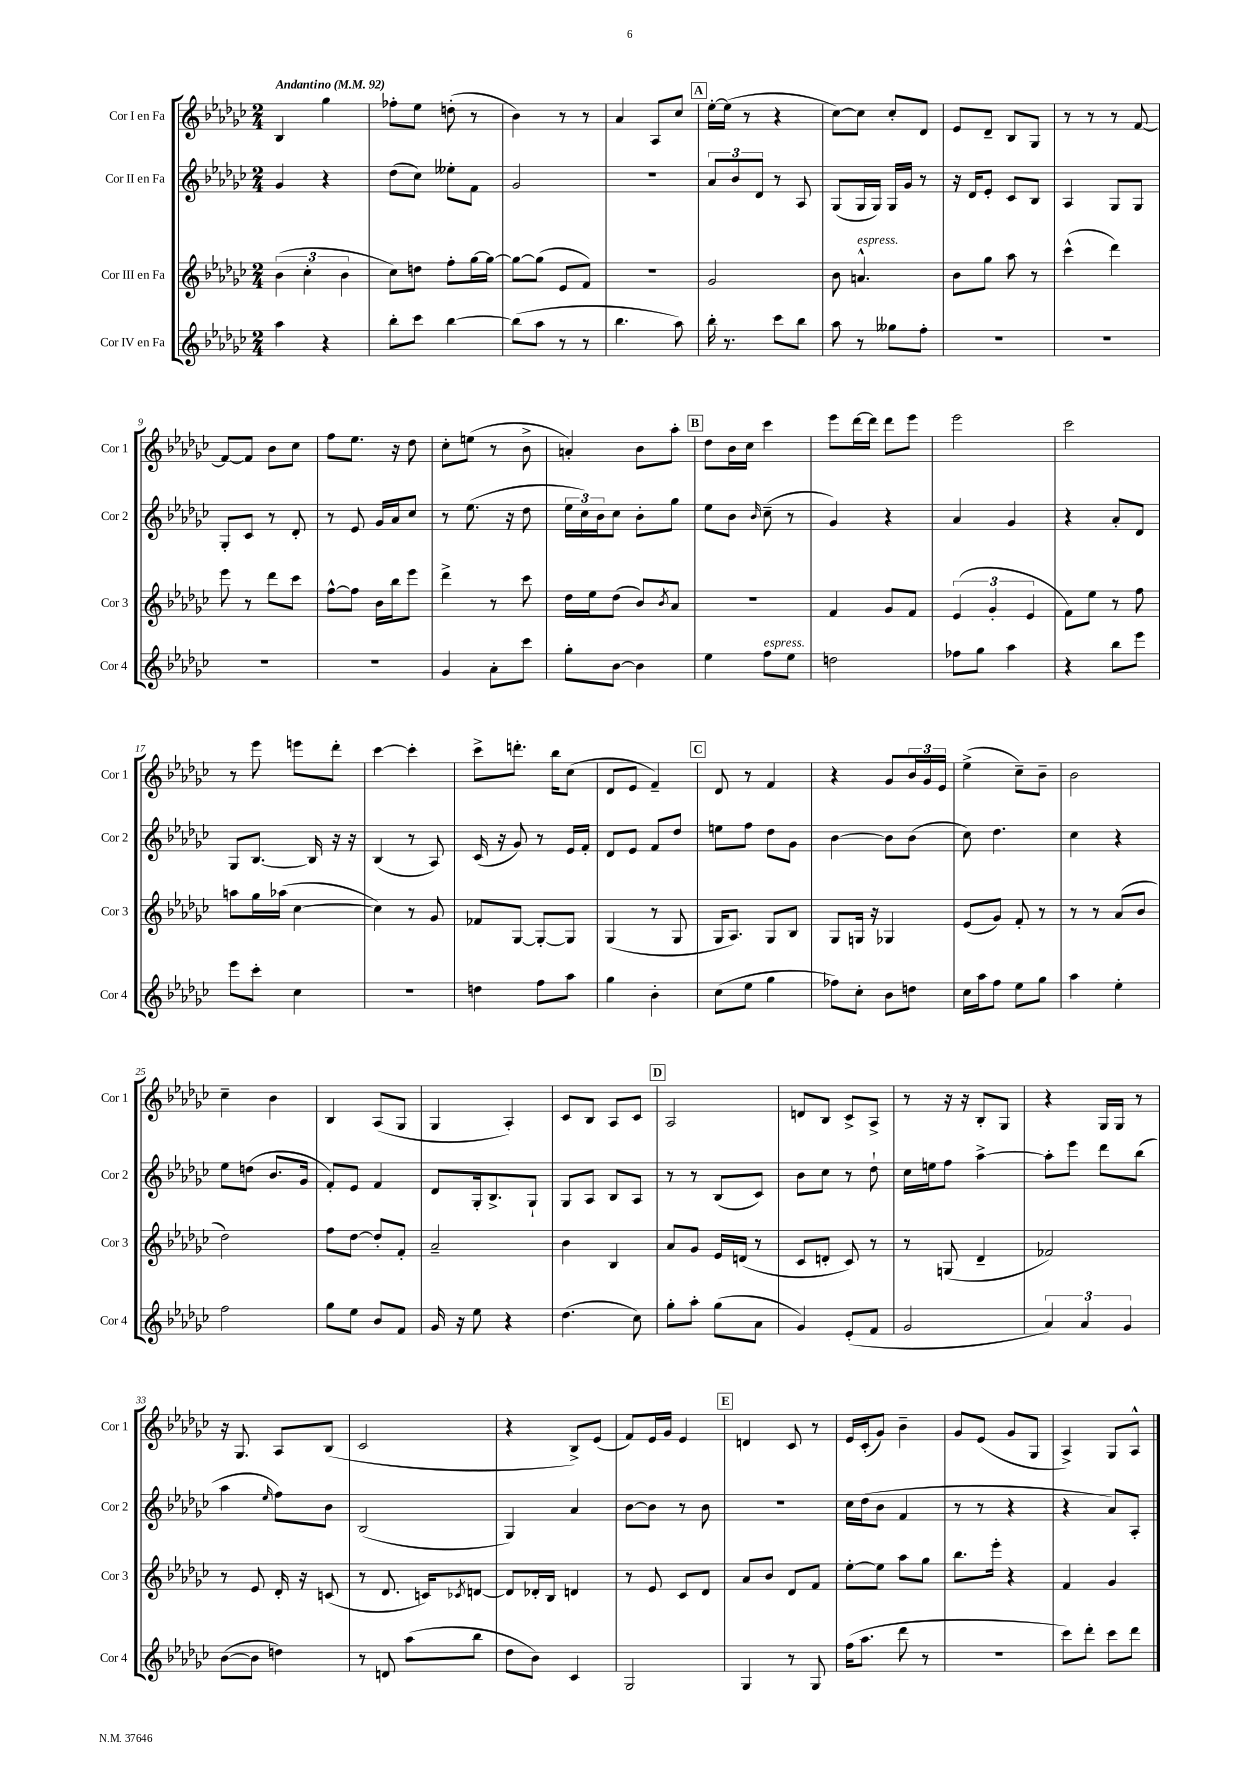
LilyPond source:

<<
\new StaffGroup <<
\new Staff = "s0" \with { instrumentName = "Cor I en Fa" shortInstrumentName = "Cor 1" } {
    \clef treble \key ges \major \numericTimeSignature \time 2/4 \tempo "Andantino" 4 = 92
    bes4 ges''4 |
    fes''8-. ees''8 d''8-.( r8 |
    bes'4) r8 r8 |
    aes'4 aes8 ces''8 |
    \mark \markup { \box "A" } ees''16~-. ees''16( r8 r4 |
    ces''8~) ces''8 ces''8-. des'8 |
    ees'8 des'8-- bes8 ges8 |
    r8 r8 r8 f'8~ |
    f'8~ f'8 bes'8 ces''8 |
    f''8 ees''8. r16 des''8 |
    ces''8-. e''8( r8 bes'8-> |
    a'4-.) bes'8 aes''8-. |
    \mark \markup { \box "B" } des''8 bes'16 ces''16 ces'''4 |
    ees'''8 des'''16~ des'''16 des'''8 ees'''8 |
    ees'''2 |
    ces'''2 |
    r8 ees'''8 e'''8 des'''8-. |
    ces'''4~ ces'''4-. |
    ces'''8-> d'''8.-. bes''16 ces''8( |
    des'8 ees'8 f'4--) |
    \mark \markup { \box "C" } des'8 r8 f'4 |
    r4 ges'8 \tuplet 3/2 { bes'16 ges'16 ees'16 } |
    ees''4->( ces''8--) bes'8-- |
    bes'2 |
    ces''4-- bes'4 |
    bes4 aes8( ges8 |
    ges4 aes4-.) |
    ces'8 bes8 aes8 ces'8 |
    \mark \markup { \box "D" } aes2 |
    d'8 bes8 ces'8-> aes8-> |
    r8 r16 r16 bes8-. ges8 |
    r4 ges16 ges16 r8 |
    r16 ges8. aes8 bes8( |
    ces'2 |
    r4 bes8->) ees'8( |
    f'8) ees'16 ges'16 ees'4 |
    \mark \markup { \box "E" } d'4 ces'8 r8 |
    ees'16 ces'16-.( ges'8) bes'4-- |
    ges'8 ees'8( ges'8 ges8 |
    aes4->) ges8 aes8-^ \bar "|." |
}
\new Staff = "s1" \with { instrumentName = "Cor II en Fa" shortInstrumentName = "Cor 2" } {
    \clef treble \key ges \major \numericTimeSignature \time 2/4
    ges'4 r4 |
    des''8( ces''8) eeses''8-. f'8 |
    ges'2 |
    R2 |
    \mark \markup { \box "A" } \tuplet 3/2 { aes'8 bes'8 des'8 } r8 aes8 |
    ges8( ges16 ges16) ges16 ges'16 r8 |
    r16 des'16 ees'8-. ces'8 bes8 |
    aes4 ges8 ges8 |
    ges8-. ces'8 r8 des'8-. |
    r8 ees'8 ges'16 aes'16 ces''8 |
    r8 ees''8.( r16 des''8 |
    \tuplet 3/2 { ees''16 ces''16) bes'16 } ces''8 bes'8-. ges''8 |
    \mark \markup { \box "B" } ees''8 bes'8 \grace { bes'16 } ces''8--( r8 |
    ges'4) r4 |
    aes'4 ges'4 |
    r4 aes'8-. des'8 |
    ges8 bes8.~ bes16 r16 r16 |
    bes4( r8 aes8) |
    ces'16( r16 ges'8) r8 ees'16 f'16-. |
    des'8 ees'8 f'8 des''8 |
    \mark \markup { \box "C" } e''8 f''8 des''8 ges'8 |
    bes'4~ bes'8 bes'8( |
    ces''8) des''4. |
    ces''4 r4 |
    ees''8 d''8( bes'8. ges'16 |
    f'8-.) ees'8 f'4 |
    des'8 ges16-. bes8.-> ges8-! |
    ges8 aes8 bes8 aes8 |
    \mark \markup { \box "D" } r8 r8 bes8( ces'8) |
    bes'8 ces''8 r8 des''8-! |
    ces''16 e''16 f''8 aes''4~-> |
    aes''8-. ees'''8 des'''8 bes''8( |
    aes''4 \grace { ees''16 } f''8) bes'8 |
    bes2( |
    ges4) aes'4 |
    bes'8~ bes'8 r8 bes'8 |
    \mark \markup { \box "E" } R2 |
    ces''16 des''16( bes'8 f'4 |
    r8 r8 r4 |
    r4 aes'8) aes8-. \bar "|." |
}
\new Staff = "s2" \with { instrumentName = "Cor III en Fa" shortInstrumentName = "Cor 3" } {
    \clef treble \key ges \major \numericTimeSignature \time 2/4
    \tuplet 3/2 { bes'4( ces''4-. bes'4 } |
    ces''8) d''8 f''8-. ges''16~ ges''16~ |
    ges''8~ ges''8( ees'8 f'8) |
    r2 |
    \mark \markup { \box "A" } ges'2 |
    bes'8 a'4.-^^\markup { \italic "espress." } |
    bes'8 ges''8 aes''8 r8 |
    ces'''4-^( des'''4) |
    ees'''8 r8 des'''8 ces'''8 |
    f''8~-^ f''8 bes'16 bes''16 ees'''8 |
    des'''4-> r8 ces'''8 |
    des''16 ees''16 des''8( bes'8) \acciaccatura { bes'8 } aes'8 |
    \mark \markup { \box "B" } r2 |
    f'4 ges'8 f'8 |
    \tuplet 3/2 { ees'4( ges'4-. ees'4 } |
    f'8) ees''8 r8 f''8 |
    a''8 ges''16 aes''16( ces''4~ |
    ces''4) r8 ges'8 |
    fes'8 ges8~ ges8~-. ges8 |
    ges4( r8 ges8 |
    \mark \markup { \box "C" } ges16 aes8.) ges8 bes8 |
    ges8 g16 r16 ges4 |
    ees'8( ges'8) f'8-. r8 |
    r8 r8 aes'8( bes'8 |
    des''2) |
    f''8 des''8~ des''8-. f'8-. |
    aes'2-- |
    bes'4 bes4 |
    \mark \markup { \box "D" } aes'8 ges'8 ees'16 d'16( r8 |
    ces'8 d'8-. ces'8) r8 |
    r8 g8( des'4-- |
    fes'2) |
    r8 ees'8 des'16-. r16 c'8( |
    r8 des'8. c'16) \acciaccatura { ces'8 } d'8~ |
    d'8 des'16-. bes16 d'4 |
    r8 ees'8 ces'8 des'8 |
    \mark \markup { \box "E" } aes'8 bes'8 des'8 f'8 |
    ees''8~-. ees''8 aes''8 ges''8 |
    bes''8. ees'''16-. r4 |
    f'4 ges'4 \bar "|." |
}
\new Staff = "s3" \with { instrumentName = "Cor IV en Fa" shortInstrumentName = "Cor 4" } {
    \clef treble \key ges \major \numericTimeSignature \time 2/4
    aes''4 r4 |
    bes''8-. ces'''8 bes''4~ |
    bes''8( aes''8 r8 r8 |
    bes''4. aes''8) |
    \mark \markup { \box "A" } bes''16-. r8. ces'''8 bes''8 |
    aes''8 r8 geses''8 f''8-. |
    R2 |
    R2 |
    R2 |
    R2 |
    ges'4 aes'8-. ces'''8 |
    ges''8-. bes'8~ bes'4 |
    \mark \markup { \box "B" } ees''4 f''8^\markup { \italic "espress." } ees''8 |
    d''2 |
    fes''8 ges''8 aes''4 |
    r4 bes''8 ees'''8 |
    ees'''8 ces'''8-. ces''4 |
    R2 |
    d''4 f''8 aes''8 |
    ges''4 bes'4-. |
    \mark \markup { \box "C" } ces''8( ees''8 ges''4 |
    fes''8) ces''8-. bes'8 d''8 |
    ces''16 aes''16 f''8 ees''8 ges''8 |
    aes''4 ees''4-. |
    f''2 |
    ges''8 ees''8 bes'8 f'8 |
    ges'16 r16 ees''8 r4 |
    des''4.( ces''8) |
    \mark \markup { \box "D" } ges''8-. aes''8-. ges''8( aes'8 |
    ges'4) ees'8-.( f'8 |
    ges'2 |
    \tuplet 3/2 { aes'4) aes'4 ges'4 } |
    bes'8~( bes'8 d''4) |
    r8 d'8 aes''8( bes''8 |
    des''8 bes'8) ces'4 |
    ges2 |
    \mark \markup { \box "E" } ges4 r8 ges8 |
    f''16( aes''8. des'''8 r8 |
    r2 |
    ces'''8) des'''8-. ces'''8 des'''8 \bar "|." |
}
>>
>>
